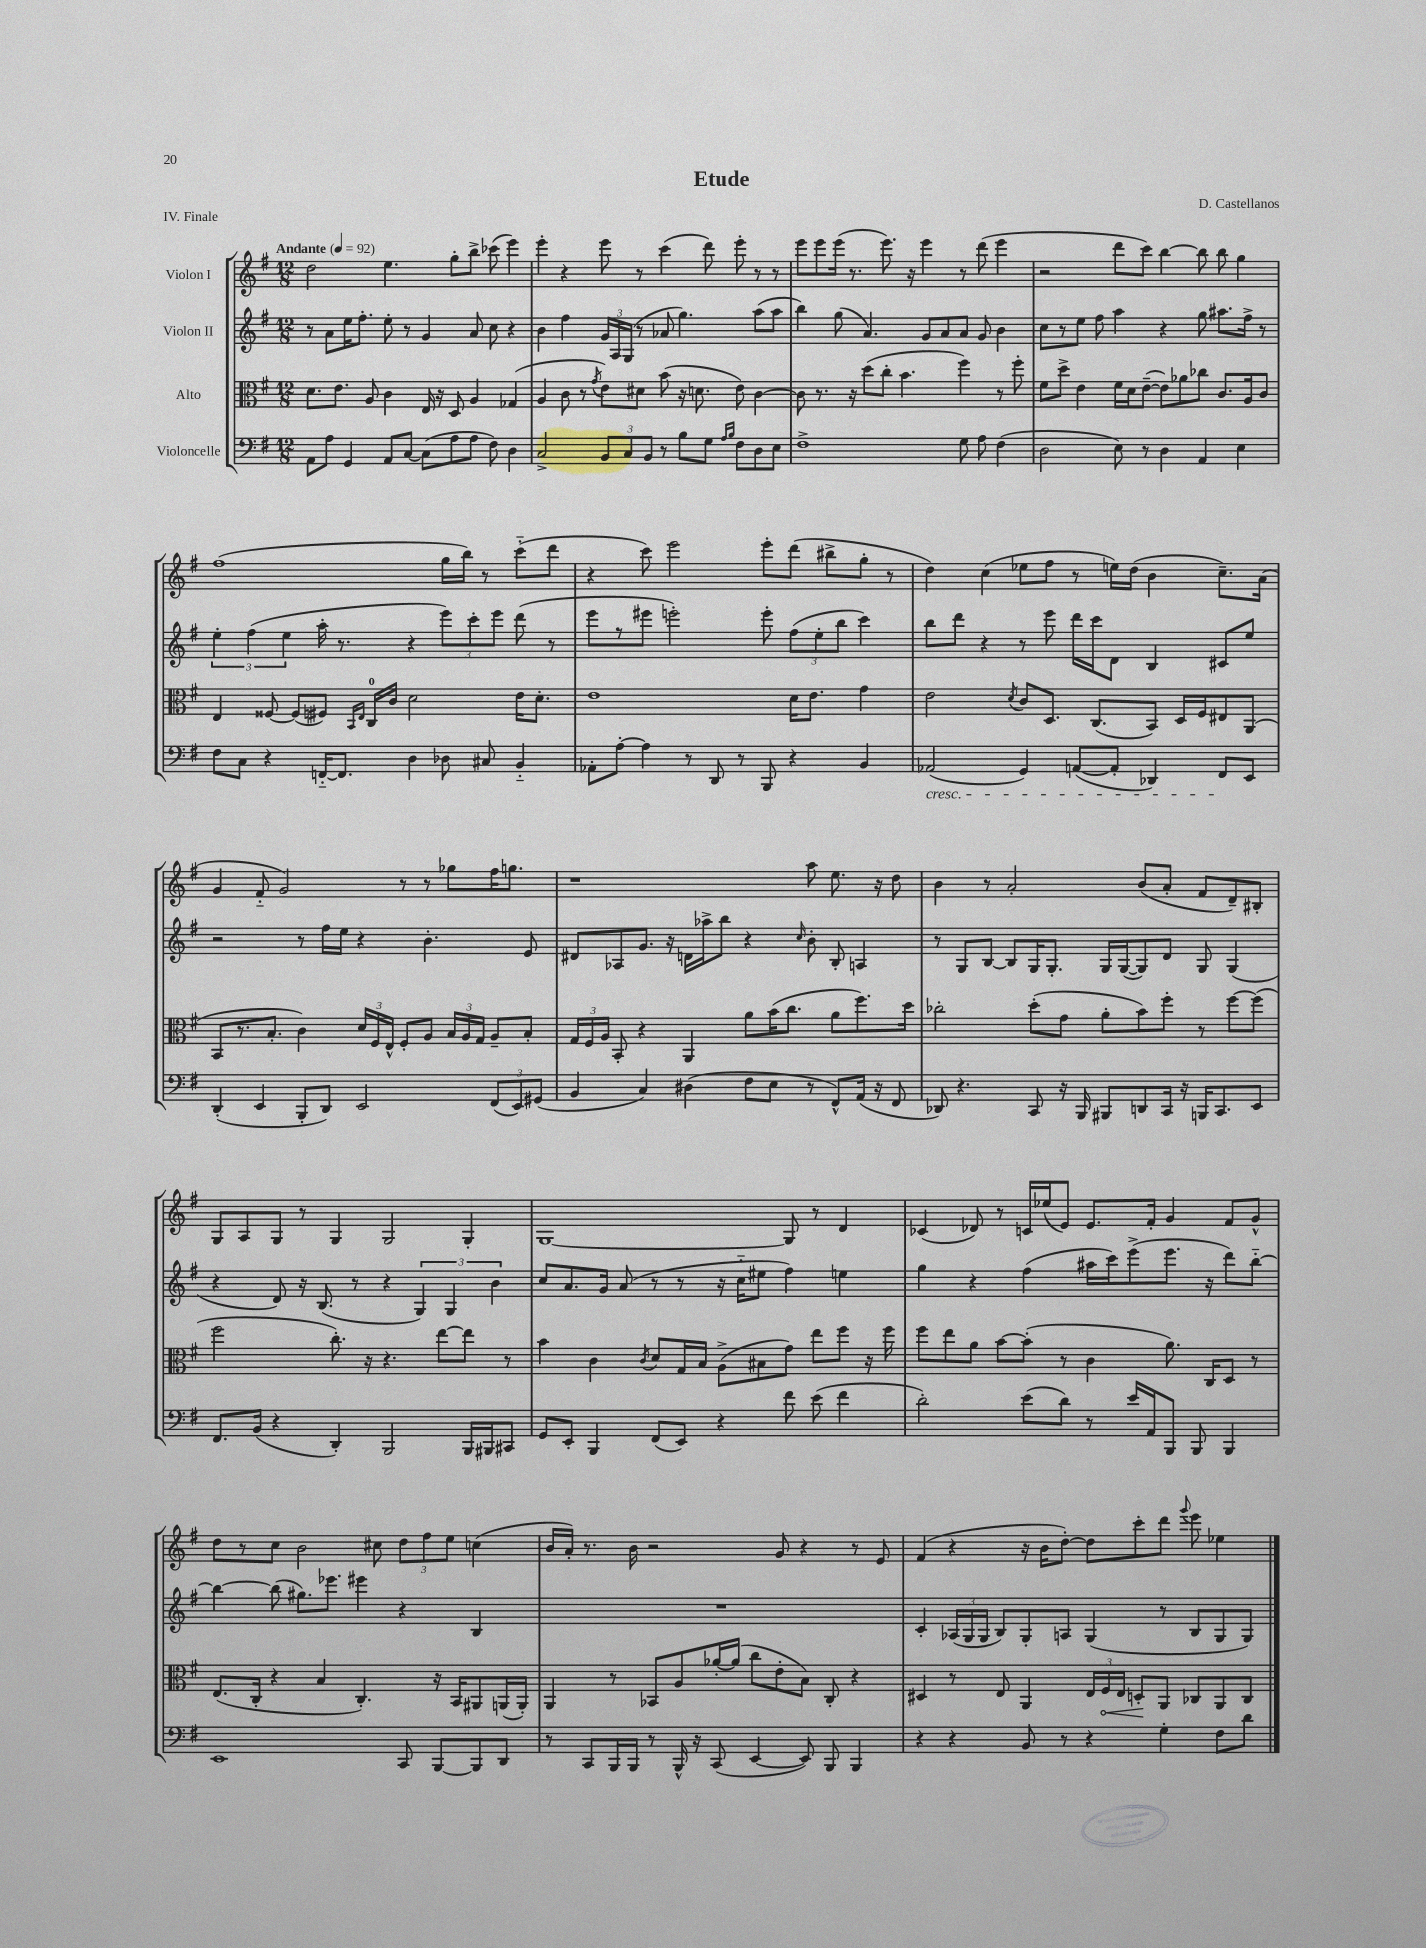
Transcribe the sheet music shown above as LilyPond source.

\header { title = "Etude" composer = "D. Castellanos" piece = "IV. Finale" }
<<
\new StaffGroup <<
\new Staff = "s0" \with { instrumentName = "Violon I" } {
    \clef treble \key g \major \numericTimeSignature \time 12/8 \tempo "Andante" 4 = 92
    \autoBeamOff d''2 e''4. g''8[-. b''8]-> ces'''8( e'''4) |
    e'''4-. r4 e'''8 r8 c'''4( d'''8) e'''8-. r8 r8 |
    e'''8[ e'''8 e'''16]( r8. e'''8.) r16 e'''4 r8 d'''8( e'''4 |
    r2 d'''8[ c'''8]) b''4~ b''8 b''8 g''4 |
    fis''1( g''16[ b''16]) r8 c'''8[-_( d'''8] |
    r4 c'''8) e'''2 e'''8[-. d'''8]( bis''8[-> g''8]-. r8 |
    d''4) c''4( ees''8[ fis''8] r8 e''16[) d''16]( b'4 c''8.[--) a'16]( |
    g'4 fis'8-_ g'2) r8 r8 ges''8[ fis''16 g''8.] |
    r1 a''8 e''8. r16 d''8 |
    b'4 r8 a'2-. b'8[( a'8]-. fis'8[ d'8--) bis8]-. |
    g8[ a8 g8] r8 g4 g2 g4-. |
    g1~ g8 r8 d'4 |
    ces'4( des'8) r8 c'16[ ees''16( e'8]) e'8.[ fis'16]-. g'4 fis'8[ g'8]-^ |
    d''8[ r8 c''8] b'2 cis''8 \tuplet 3/2 { d''8[ fis''8 e''8] } c''4( |
    b'16[ a'16]-.) r8. b'16 r2 g'8 r4 r8 e'8 |
    fis'4( r4 r16 b'16[ d''8]~-.) d''8[ c'''8-. d'''8] \appoggiatura { g'''8 } e'''8 ees''4 \bar "|." |
}
\new Staff = "s1" \with { instrumentName = "Violon II" } {
    \clef treble \key g \major \numericTimeSignature \time 12/8
    \autoBeamOff r8 a'8[ e''16 fis''8.]-. e''8-. r8 g'4 a'8 c''8 r4 |
    b'4 fis''4 \tuplet 3/2 { g'16[ a16 g16]( } r8 aes'8 g''4.) a''8[( a''8] |
    b''4) g''8( a'4.) g'8[ a'8 a'8] g'8 b'4 |
    c''8[ r8 e''8] fis''8 a''4 r4 g''8 ais''8.[ fis''16]-> r8 |
    \tuplet 3/2 { e''4-. fis''4( e''4 } a''16-. r8. r4 \tuplet 3/2 { e'''8[) c'''8-. e'''8] } d'''8( r8 |
    e'''8[ r8 eis'''8] e'''2-.) e'''8-. \tuplet 3/2 { fis''8[( e''8-. b''8] } c'''4) |
    b''8[ d'''8] r4 r8 e'''8 d'''16[ c'''16 d'8] b4 cis'8[ e''8] |
    r2 r8 fis''16[ e''16] r4 b'4.-. e'8 |
    dis'8[ aes8 g'8.] r16 d'16[ aes''16-> b''8] r4 \grace { c''16 } b'8-. b8-. a4 |
    r8 g8[ b8]~ b8[ g16 g8.]-. g16[ g16~( g8) d'8] g8 g4( |
    r4 d'8) r16 b8.( r8 r4 \tuplet 3/2 { g4) g4 b'4 } |
    c''8[ a'8. g'16] a'8( r8 r8 r16 c''16[-_ eis''8] fis''4) e''4 |
    g''4 r4 fis''4( ais''16[ c'''16) e'''8->( e'''8.] r16 d'''8[) b''8]~-_ |
    b''4~ b''8( gis''8.[) ees'''8.] eis'''4 r4 b4 |
    R1. |
    c'4-. \tuplet 3/2 { aes16[( g16 g16] } b8[) g8-. a8] g4( r8 b8[ g8 g8]) \bar "|." |
}
\new Staff = "s2" \with { instrumentName = "Alto" } {
    \clef alto \key g \major \numericTimeSignature \time 12/8
    \autoBeamOff d'8.[ e'8.] a8 c'4 e16 r16 d8 a4 ges4( |
    a4 c'8 r8 \acciaccatura { g'8 } e'8[) dis'8] b'8( r16 d'8. e'8) c'4~ |
    c'8 r8. r16 d''8[( c''8]-. b'4. fis''4) r8 fis''8-. |
    fis'8[ d''8]-> e'4 fis'16[ d'16 e'8]~--( e'8[) aes'8 ces''8] c'8.[ a16 c'8] |
    e4 fisis8~ fisis8[( fis8]) \grace { b,16[ e16] } c16[-0 c'16] d'2 e'16[ d'8.]-. |
    e'1 d'16[ e'8.] g'4 |
    e'2 \acciaccatura { d'8 } c'8[ d8.] c8.[( b,8]) d16[ fis16 eis8 a,8]( |
    b,8[ r8. b8.]-. c'4) \tuplet 3/2 { d'16[ fis16 e16]-^ } fis8[-. a8] \tuplet 3/2 { b16[ a16 g16] } a8[-- b8]-. |
    \tuplet 3/2 { g16[ fis16 a16] } b,8-. r4 a,4 a'8[ b'16( c''8.] a'8[ fis''8.) d''16] |
    ces''2-. d''8[-.( g'8] a'8[-. b'8) fis''8]-. r8 fis''8[~ fis''8]( |
    fis''2 c''8.-.) r16 r4. e''8[~ e''8] r8 |
    b'4 c'4 \acciaccatura { c'8 } d'8[ g16 b16] a8[->( bis8 g'8]) e''8[ fis''8] r16 fis''16 |
    fis''8[ e''8 a'8] b'8[~ b'8]-.( r8 c'4 a'8.) c16[ d8] r8 |
    e8.[( c16]-. r4 b4 c4.-.) r16 b,16[ ais,8 a,16( a,16]-.) |
    a,4 r8 bes,8[ a8 aes'16~-. aes'16]( c''8[ e'8-. b8]) c8-. r4 |
    dis4 r8 e8 a,4 \tuplet 3/2 { e16[ \once \override Hairpin.circled-tip = ##t fis16\< e16] } d8[-.\! a,8] ces8[ a,8 ces8] \bar "|." |
}
\new Staff = "s3" \with { instrumentName = "Violoncelle" } {
    \clef bass \key g \major \numericTimeSignature \time 12/8
    \autoBeamOff a,8[ a8] g,4 a,8[ c8]~ c8[( a8 a8] fis8) d4 |
    c2-> \tuplet 3/2 { b,8[ c8 b,8] } r8 b8[ g8] \grace { a16[ b16] } fis8[ d8 e8] |
    fis1-> g8 a8 fis4( |
    d2 e8) r8 d4 a,4 e4 |
    fis8[ c8] r4 f,16[~-_ f,8.] d4 des8 cis8 b,4-_ |
    aes,8[-. a8]~-. a4 r8 d,8 r8 b,,8 r4 b,4 |
    aes,2\cresc( g,4) a,8[~( a,8]-. des,4) fis,8[\! e,8] |
    d,4-.( e,4 b,,8[-. d,8]) e,2 \tuplet 3/2 { fis,8[( e,8) gis,8]( } |
    b,4 c4) dis4( fis8[ e8] r8 fis,8[-^) a,16]( r16 fis,8 |
    des,8) r4. c,8 r16 b,,16 bis,,8[ d,8 c,16] r16 b,,16[ c,8. e,8] |
    fis,8.[ b,16]( r4 d,4-.) b,,2 b,,16[ bis,,16 cis,8] |
    g,8[ e,8]-. b,,4 fis,8[( e,8]) r4 fis'8 e'8( fis'4 |
    d'2-.) e'8[( d'8]) r8 e'16[ a,16 b,,8] b,,8 b,,4 |
    e,1 c,8 b,,8[~ b,,8 d,8] |
    r8 c,8[ b,,16 b,,16] r8 b,,16-^ r16 c,8( e,4~ e,8) b,,8 b,,4 |
    r4 r4 b,8 r8 r4 g4-. fis8[ d'8] \bar "|." |
}
>>
>>
\layout { \context { \Score \remove "Bar_number_engraver" } }
